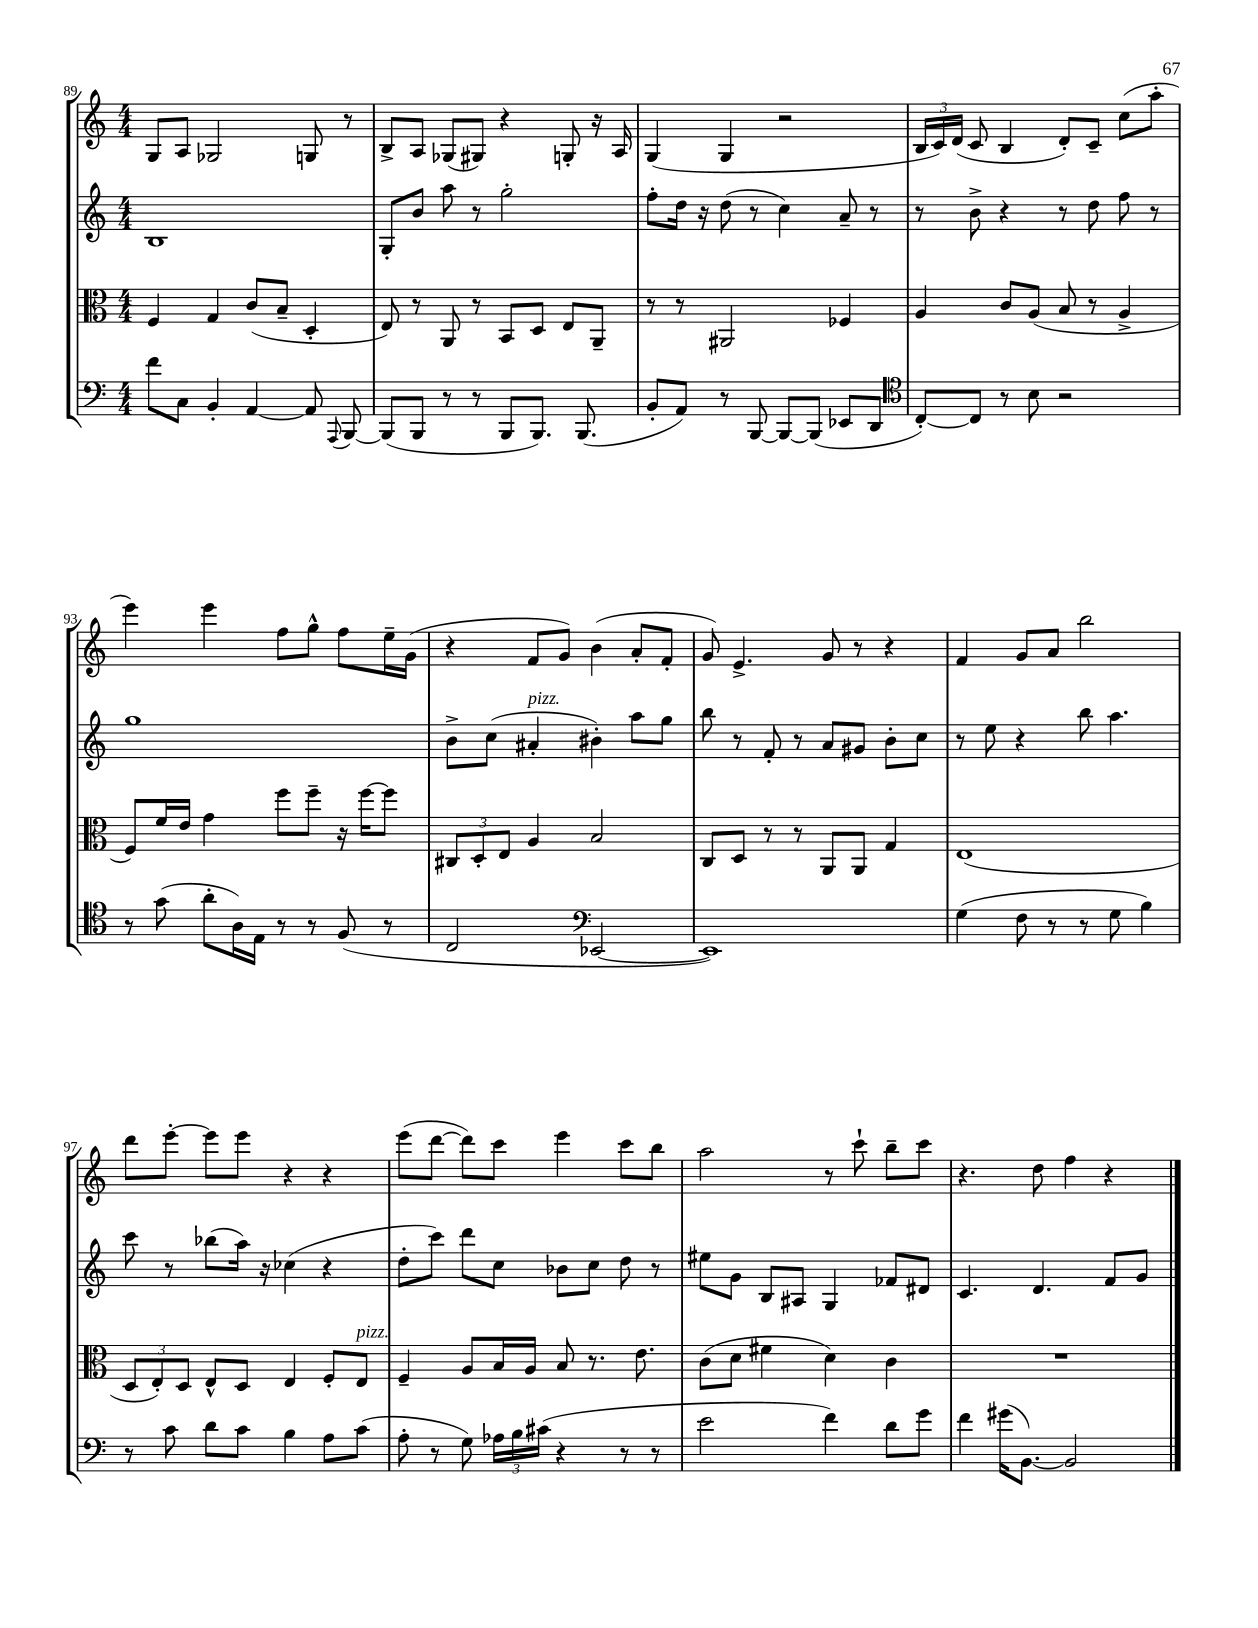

**kern	**kern	**kern	**kern
*staff4	*staff3	*staff2	*staff1
*clefF4	*clefC3	*clefG2	*clefG2
*k[]	*k[]	*k[]	*k[]
*M4/4	*M4/4	*M4/4	*M4/4
8f	4F	1B	8G
8C	.	.	8A
4BB'	4G	.	2G-
[4AA	(8c	.	.
.	8B~	.	.
8AA]	4D'	.	8G
8qqAAA	.	.	.
[8BBB	.	.	8r
=	=	=	=
(8BBB]	8E)	8G'	8B^
8BBB	8r	8b	8A
8r	8AA	8aa	(8G-
8r	8r	8r	8G#)
8BBB	8BB	2gg'	4r
8.BBB)	8D	.	.
.	8E	.	8G'
(8.BBB	.	.	.
.	8AA~	.	16r
.	.	.	16A
=	=	=	=
8BB'	8r	8ff'	(4G
8AA)	8r	16dd	.
.	.	16r	.
8r	2AA#	(8dd	4G
[8BBB	.	8r	.
8BBB_	.	4cc)	2r
(8BBB]	.	.	.
8EE-	4F-	8a~	.
8DD	.	8r	.
=	=	=	=
*clefC4	*	*	*
[8C')	4A	8r	24B
.	.	.	24c)
.	.	.	(24d
8C]	.	8b^	8c
8r	8c	4r	4B
8B	(8A	.	.
2r	8B	8r	8d')
.	8r	8dd	8c~
.	4A^	8ff	(8cc
.	.	8r	8aa'
=	=	=	=
8r	8F)	1gg	4eee)
(8g	16f	.	.
.	16e	.	.
8a'	4g	.	4eee
16A)	.	.	.
16E	.	.	.
8r	8ff	.	8ff
8r	8ff~	.	8gg^^
(8F	16r	.	8ff
.	[16ff	.	.
8r	8ff]	.	16ee~
.	.	.	(16g
=	=	=	=
2C	12C#	8b^	4r
.	12D'	.	.
.	.	(8cc	.
.	12E	.	.
.	4A	4a#'	8f
.	.	.	8g)
*clefF4	*	*	*
[2EE-	2B	4b#')	(4b
.	.	8aa	8a'
.	.	8gg	8f'
=	=	=	=
1EE-])	8C	8bb	8g)
.	8D	8r	4.e^
.	8r	8f'	.
.	8r	8r	.
.	8AA	8a	8g
.	8AA	8g#	8r
.	4G	8b'	4r
.	.	8cc	.
=	=	=	=
(4G	(1E	8r	4f
.	.	8ee	.
8F	.	4r	8g
8r	.	.	8a
8r	.	8bb	2bb
8G	.	4.aa	.
4B)	.	.	.
=	=	=	=
8r	12D	8ccc	8ddd
.	12E')	.	.
8c	.	8r	[8eee'
.	12D	.	.
8d	8E^^	(8bb-	8eee]
8c	8D	16aa)	8eee
.	.	16r	.
4B	4E	(4cc-	4r
8A	8F'	4r	4r
(8c	8E	.	.
=	=	=	=
8A'	4F~	8dd'	(8eee
8r	.	8ccc)	[8ddd
8G)	8A	8ddd	8ddd])
24A-	16B	8cc	8ccc
24B	.	.	.
.	16A	.	.
(24c#	.	.	.
4r	8B	8b-	4eee
.	8.r	8cc	.
8r	.	8dd	8ccc
.	8.e	.	.
8r	.	8r	8bb
=	=	=	=
2e	(8c	8ee#	2aa
.	8d	8g	.
.	4f#	8B	.
.	.	8A#	.
4f)	4d)	4G	8r
.	.	.	8ccc`
8d	4c	8f-	8bb~
8g	.	8d#	8ccc
=	=	=	=
4f	1r	4.c	4.r
(16g#	.	.	.
[8.BB)	.	.	.
.	.	4.d	8dd
2BB]	.	.	4ff
.	.	8f	4r
.	.	8g	.
==	==	==	==
*-	*-	*-	*-
